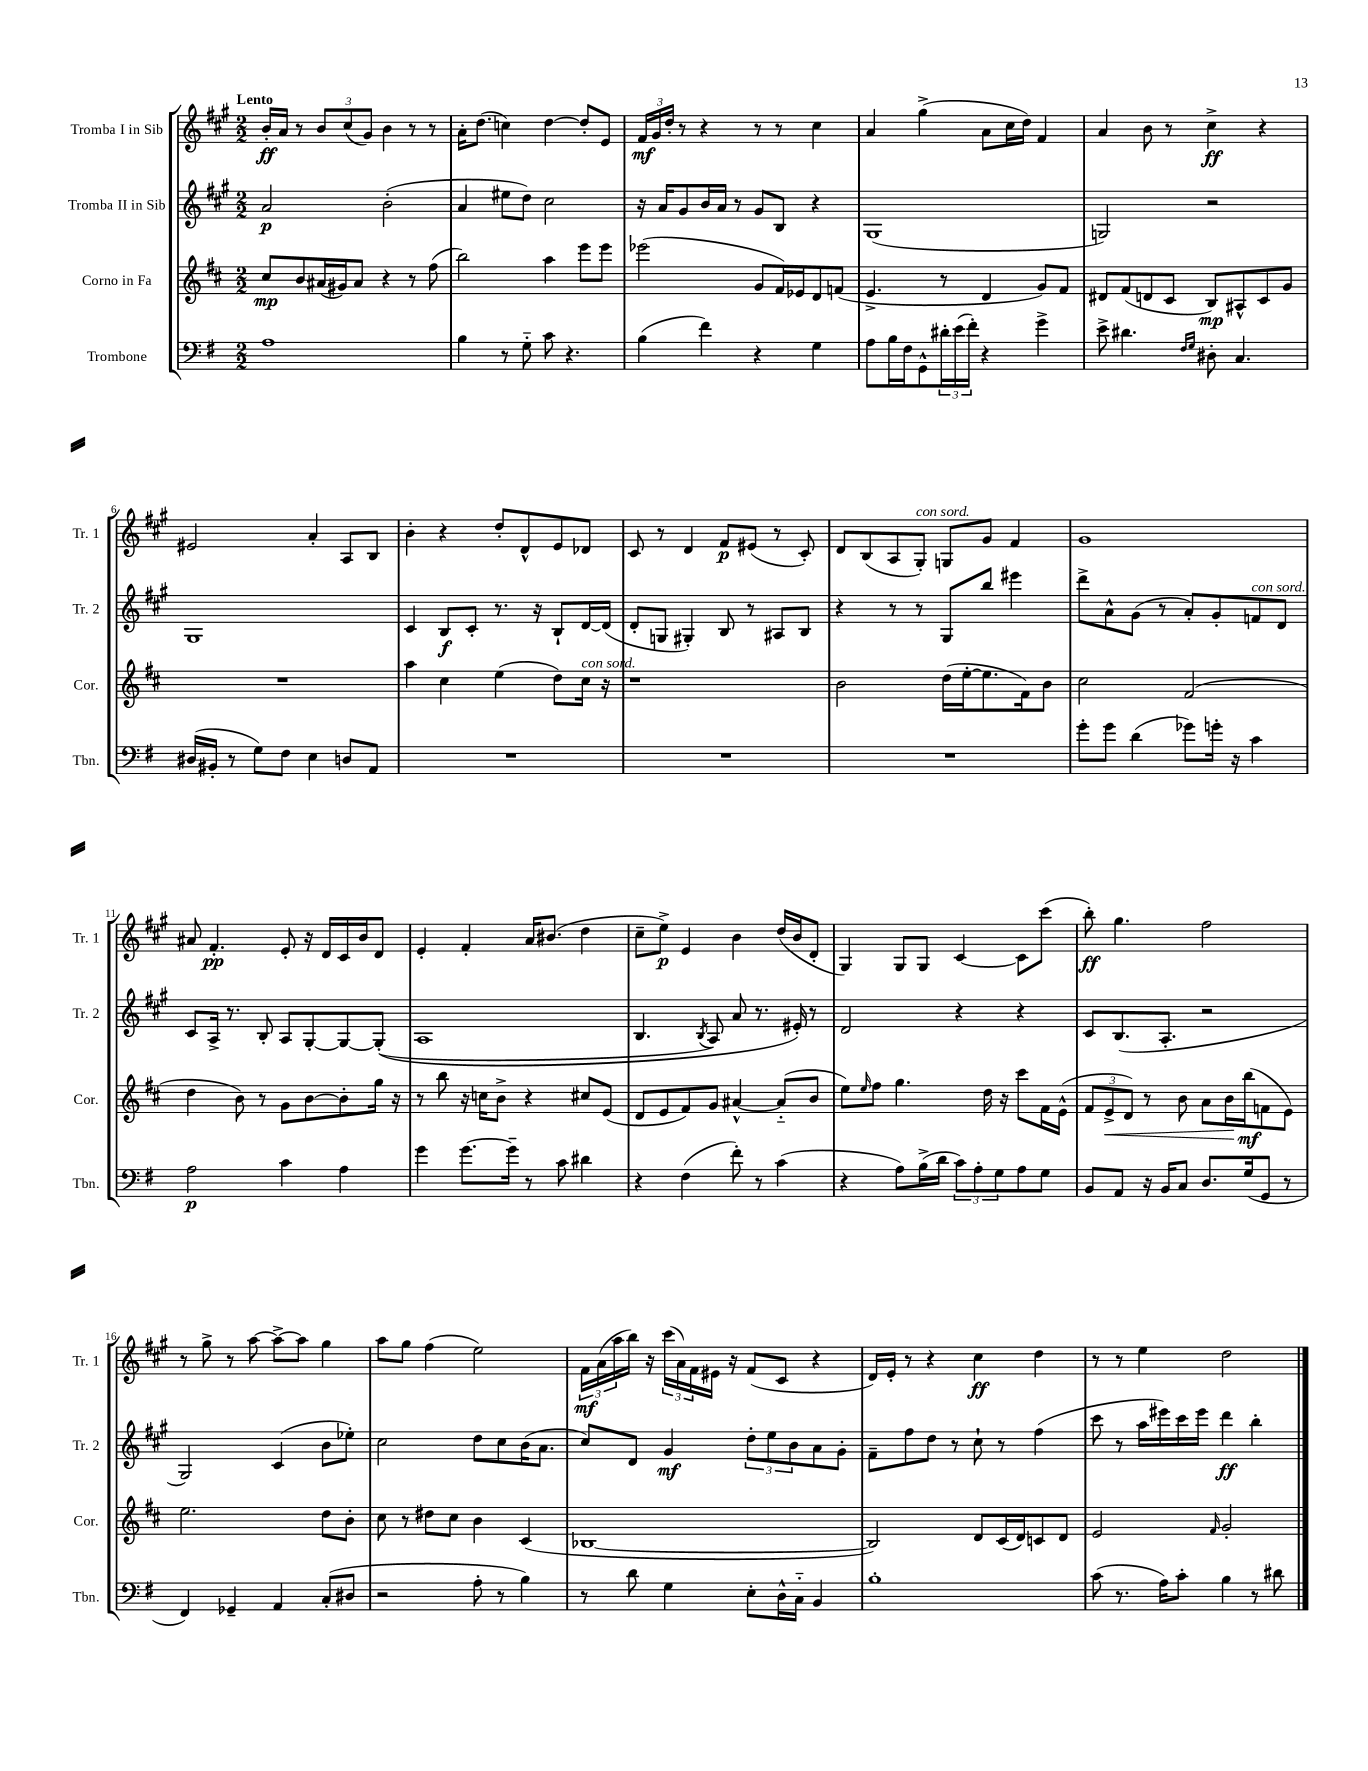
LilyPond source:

<<
\new StaffGroup <<
\new Staff = "s0" \with { instrumentName = "Tromba I in Sib" shortInstrumentName = "Tr. 1" } {
    \clef treble \key a \major \numericTimeSignature \time 2/2 \tempo "Lento"
    b'16-.\ff a'16 r8 \tuplet 3/2 { b'8 cis''8( gis'8) } b'4 r8 r8 |
    a'16-. d''8.( c''4) d''4~ d''8-. e'8 |
    \tuplet 3/2 { fis'16\mf gis'16 d''16-. } r8 r4 r8 r8 cis''4 |
    a'4 gis''4->( a'8 cis''16 d''16) fis'4 |
    a'4 b'8 r8 cis''4->\ff r4 |
    eis'2 a'4-. a8 b8 |
    b'4-. r4 d''8-. d'8-^ e'8 des'8 |
    cis'8 r8 d'4 fis'8\p eis'8( r8 cis'8-.) |
    d'8 b8( a8 gis8-.^\markup { \italic "con sord." }) g8 gis'8 fis'4 |
    gis'1 |
    ais'8 fis'4.-.\pp e'8-. r16 d'16 cis'16 b'16 d'8 |
    e'4-. fis'4-. a'16 bis'8.( d''4 |
    cis''8-- e''8->\p) e'4 b'4 d''16( b'16 d'8-. |
    gis4) gis8 gis8 cis'4~ cis'8 cis'''8( |
    b''8-.\ff) gis''4. fis''2 |
    r8 gis''8-> r8 a''8~ a''8~-> a''8 gis''4 |
    a''8 gis''8 fis''4( e''2) |
    \tuplet 3/2 { fis'16\mf a'16( a''16 } b''16) r16 \tuplet 3/2 { cis'''16( a'16) fis'16 } eis'16 r16 fis'8( cis'8 r4 |
    d'16) e'16-. r8 r4 cis''4\ff d''4 |
    r8 r8 e''4 d''2 \bar "|." |
}
\new Staff = "s1" \with { instrumentName = "Tromba II in Sib" shortInstrumentName = "Tr. 2" } {
    \clef treble \key a \major \numericTimeSignature \time 2/2
    a'2\p b'2-.( |
    a'4 eis''8 d''8) cis''2 |
    r16 a'16 gis'8 b'16 a'16 r8 gis'8 b8 r4 |
    gis1( |
    g2) r2 |
    gis1 |
    cis'4 b8\f cis'8-. r8. r16 b8-! d'16~ d'16( |
    d'8-. g8 gis4-.) b8 r8 ais8 b8 |
    r4 r8 r8 gis8 b''8 eis'''4 |
    d'''8-> a'8-^ gis'8( r8 a'8-.) gis'8-. f'8^\markup { \italic "con sord." } d'8 |
    cis'8 a16-> r8. b8-. a8 gis8~-. gis8~ gis8-.(\( |
    a1 |
    b4. \acciaccatura { b8 } a8) a'8 r8. eis'16-.\) r8 |
    d'2 r4 r4 |
    cis'8 b8.( a8.-. r2 |
    gis2) cis'4( b'8 ees''8-.) |
    cis''2 d''8 cis''8 b'16( a'8. |
    cis''8) d'8 gis'4\mf \tuplet 3/2 { d''8-. e''8 b'8 } a'8 gis'8-. |
    fis'8-- fis''8 d''8 r8 cis''8-! r8 fis''4( |
    cis'''8 r8 a''16 eis'''16) cis'''16 eis'''16 d'''4\ff b''4-. \bar "|." |
}
\new Staff = "s2" \with { instrumentName = "Corno in Fa" shortInstrumentName = "Cor." } {
    \clef treble \key d \major \numericTimeSignature \time 2/2
    cis''8\mp b'8 ais'16( gis'16) ais'8 r4 r8 fis''8( |
    b''2) a''4 e'''8 e'''8 |
    ees'''2( g'8 fis'16) ees'16 d'8 f'8( |
    e'4.-> r8 d'4 g'8) fis'8 |
    dis'8 fis'8( d'8 cis'8 b8\mp) ais8-^ cis'8 g'8 |
    R1 |
    a''4 cis''4 e''4( d''8) cis''16^\markup { \italic "con sord." } r16 |
    r1 |
    b'2 d''16( e''16~-. e''8. fis'16) b'8 |
    cis''2 fis'2( |
    d''4 b'8) r8 g'8 b'8~ b'8-. g''16 r16 |
    r8 b''8 r16 c''16 b'8-> r4 cis''8 e'8( |
    d'8 e'8 fis'8) g'8 ais'4~-^ ais'8-_( b'8 |
    e''8) \grace { e''16 } fis''8 g''4. d''16 r16 cis'''8 fis'16 e'16-^( |
    \tuplet 3/2 { fis'8 e'8->\< d'8) } r8 b'8 a'8 b'16\! b''16\mf( f'8 e'8) |
    e''2. d''8 b'8-. |
    cis''8 r8 dis''8 cis''8 b'4 cis'4( |
    bes1~ |
    bes2) d'8 cis'16( d'16) c'8 d'8 |
    e'2 \grace { fis'16 } g'2-. \bar "|." |
}
\new Staff = "s3" \with { instrumentName = "Trombone" shortInstrumentName = "Tbn." } {
    \clef bass \key g \major \numericTimeSignature \time 2/2
    a1 |
    b4 r8 g8-_ c'8 r4. |
    b4( fis'4) r4 g4 |
    a8 b16 fis16 g,8-^ \tuplet 3/2 { dis'16-. e'16( fis'16-.) } r4 g'4-> |
    e'8-> dis'4. \grace { fis16 g16 } dis8-. c4. |
    dis16( bis,16-. r8 g8) fis8 e4 d8 a,8 |
    R1 |
    R1 |
    R1 |
    g'8-. g'8 d'4( ges'8) g'16-. r16 c'4 |
    a2\p c'4 a4 |
    g'4 g'8.~ g'16-- r8 c'8 dis'4 |
    r4 fis4( fis'8-.) r8 c'4( |
    r4 a8) b16->( d'16 \tuplet 3/2 { c'8) a8-. g8 } a8 g8 |
    b,8 a,8 r16 b,16 c8 d8. g16( g,8 r8 |
    fis,4) ges,4-- a,4 c8-.( dis8 |
    r2 a8-. r8 b4) |
    r8 d'8 g4 e8-. d16-^ c16-_ b,4 |
    b1-. |
    c'8( r8. a16) c'8-. b4 r8 dis'8 \bar "|." |
}
>>
>>
